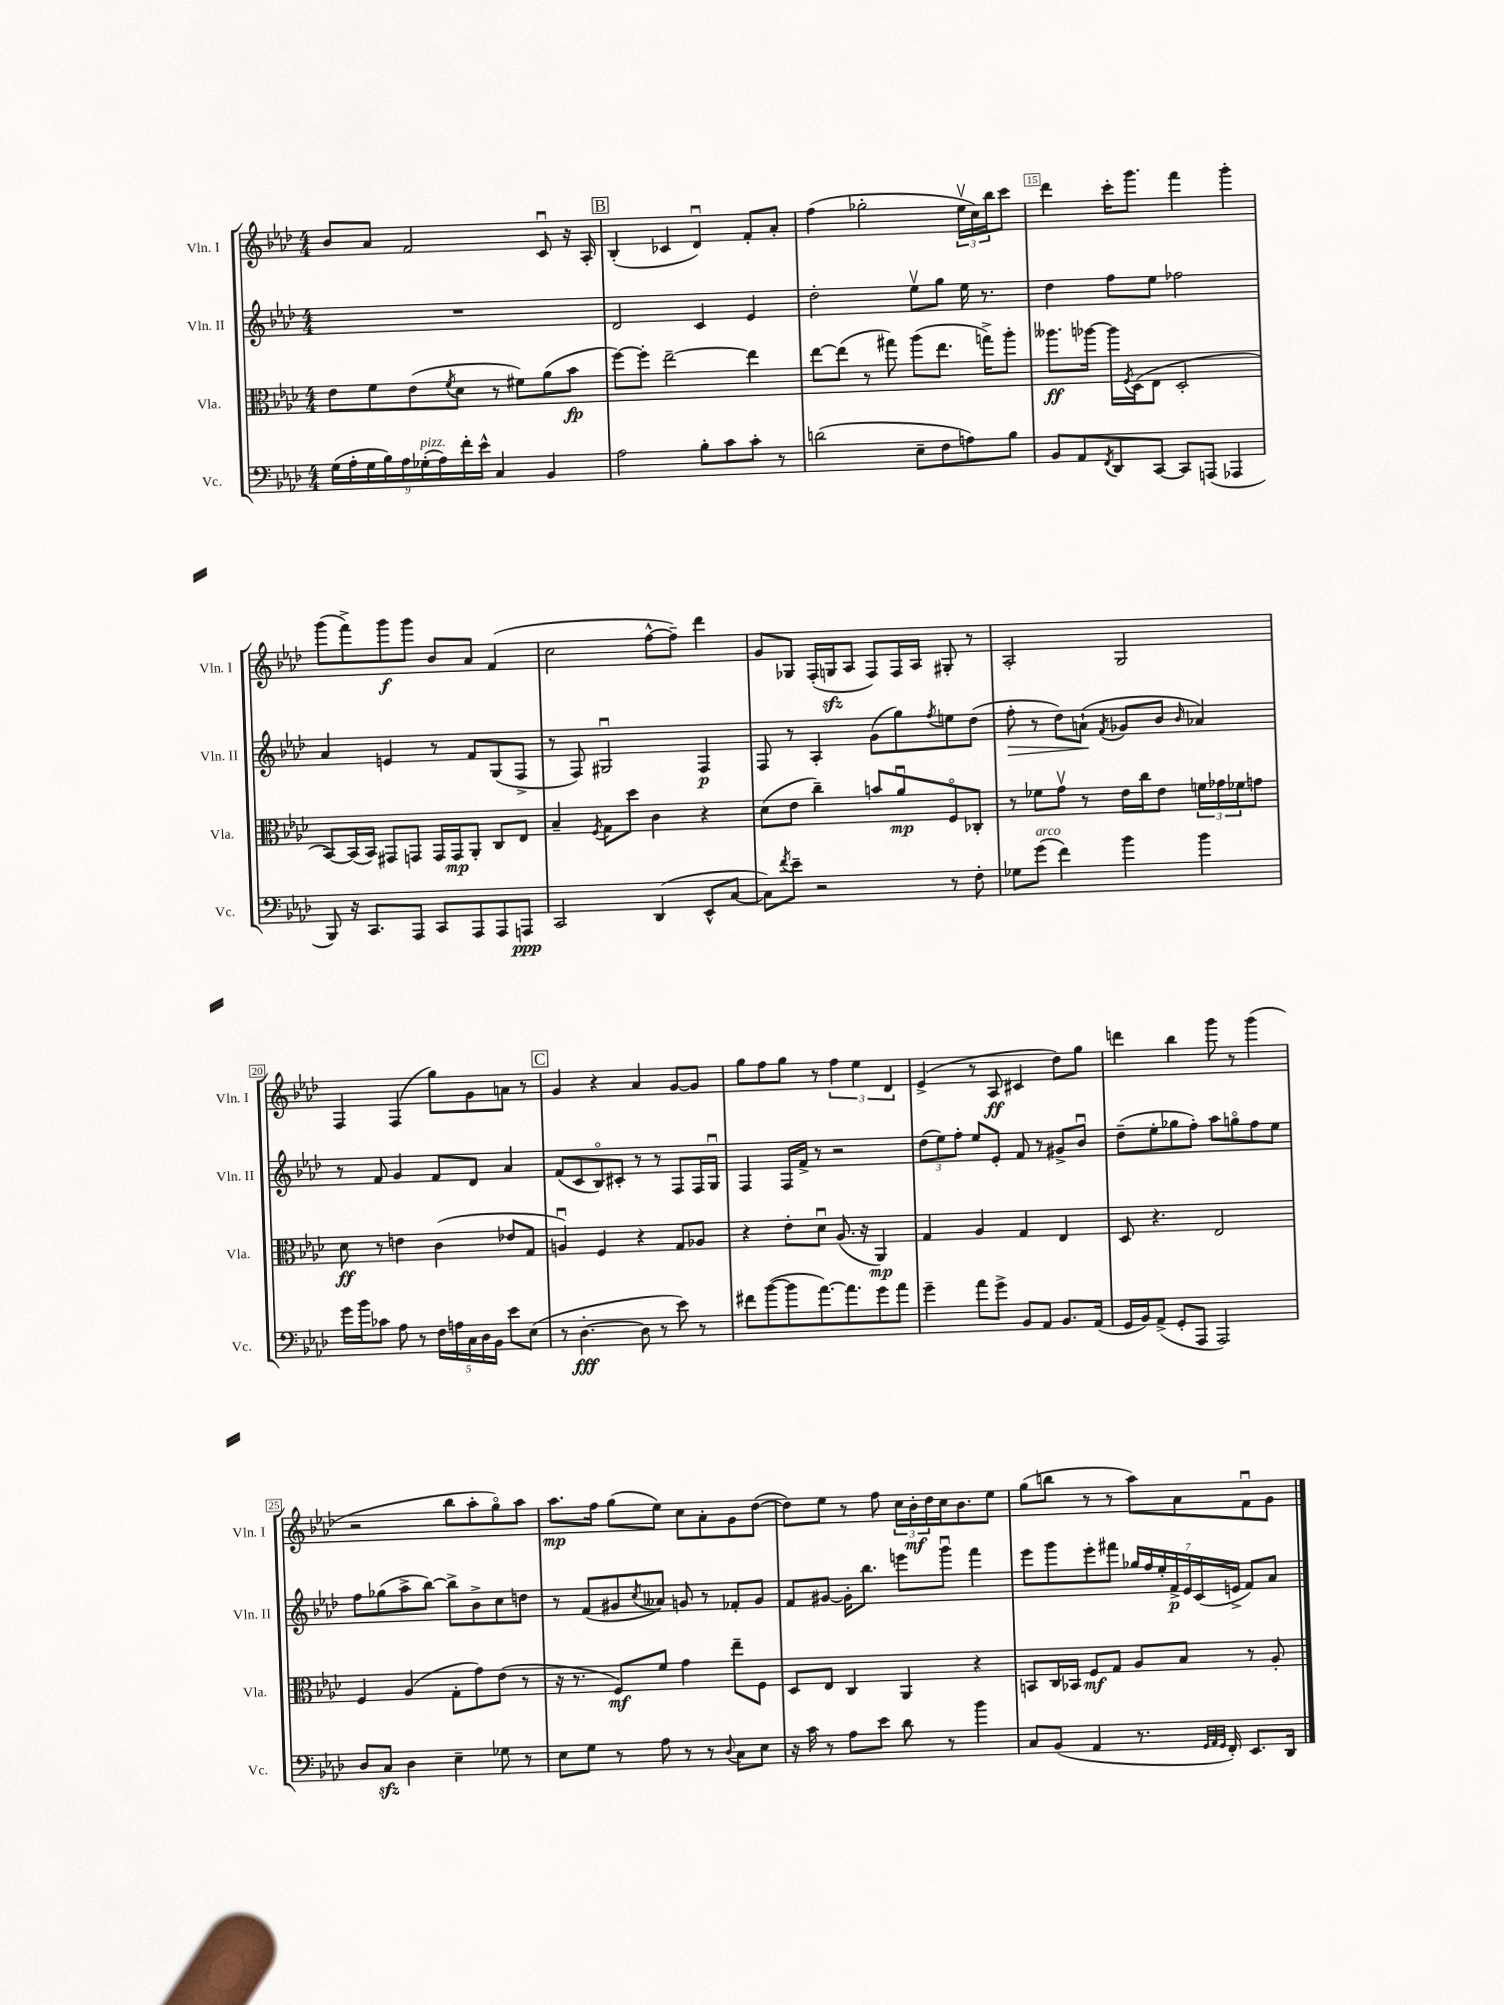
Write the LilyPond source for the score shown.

<<
\new StaffGroup <<
\new Staff = "s0" \with { instrumentName = "Vln. I" shortInstrumentName = "Vln. I" } {
    \clef treble \key aes \major \numericTimeSignature \time 4/4
    bes'8 aes'8 f'2 c'8\downbow r16 aes16-. |
    \mark \markup { \box "B" } bes4-.( ces'4 des'4\downbow) f'8-. aes'8-. |
    f''4( ges''2-. \tuplet 3/2 { ees''16\upbow c''16) bes''16 } c'''8 |
    des'''4 c'''16-. g'''8. f'''4 g'''4-. |
    g'''8( f'''8->) g'''8\f g'''8 bes'8 aes'8 f'4( |
    c''2 f''8~-^ f''8--) des'''4 |
    g'8 ges8 f16-.( g16\sfz aes8 f8) f16 aes16 gis8-. r8 |
    aes2-. g2 |
    f4 f4( g''8) g'8 a'8 r8 |
    \mark \markup { \box "C" } g'4 r4 aes'4 g'8~ g'8 |
    g''8 f''8 g''8 r8 \tuplet 3/2 { f''4 ees''4 des'4 } |
    ees'4->( r8 aes8\ff cis'4 des''8) g''8 |
    d'''4 bes''4 g'''8 r8 g'''4( |
    r2 bes''8 aes''8-. g''8\flageolet) aes''8 |
    aes''8.\mp f''16 g''8( ees''8) c''8 aes'8-. g'8 des''8~( |
    des''8) ees''8 r8 f''8 \tuplet 3/2 { c''16 bes'16-.\mf des''16 } c''16 bes'8. ees''8 |
    g''8( b''8 r8 r8 aes''8) aes'8 f'8\downbow g'8 \bar "|." |
}
\new Staff = "s1" \with { instrumentName = "Vln. II" shortInstrumentName = "Vln. II" } {
    \clef treble \key aes \major \numericTimeSignature \time 4/4
    R1 |
    \mark \markup { \box "B" } des'2 c'4 ees'4 |
    des''2-. ees''8\upbow g''8 ees''16 r8. |
    des''4 f''8 ees''8 fes''2 |
    aes'4 e'4 r8 f'8 g8( f8-> |
    r8 f8) gis2\downbow f4\p |
    f8 r8 aes4-. g'8( g''8) \acciaccatura { f''8 } e''8 des''8( |
    f''8-.\> r8 des''8) a'8-!\!( \acciaccatura { f'8 } ges'8 bes'8 \grace { bes'16 } aes'4) |
    r8 f'8 g'4 f'8 des'8 aes'4 |
    \mark \markup { \box "C" } f'8( c'8 bes8\flageolet) cis'8-. r8 r8 f8 f16 g16\downbow |
    f4 f16 f'16-> r8 r2 |
    \tuplet 3/2 { des''8( ees''8) f''8-. } ees''8 ees'8-. f'8 r8 gis'8-> bes'8\downbow |
    des''8--( ees''8-. ges''8 f''8-.) aes''8 g''8\flageolet f''8 ees''8 |
    f''8 ges''8( aes''8-> bes''8~) bes''8-> bes'8-> c''8 d''8 |
    r8 f'8( gis'8 \acciaccatura { c''8 } aeses'8) g'8 r8 fes'8-. g'8 |
    f'8 gis'8~ gis'16-. bes''8. e'''8 g'''8\downbow f'''4 |
    ees'''8 g'''8 ees'''8-. fis'''8 \tuplet 7/4 { ges''16 f''16 ees''16-. f'16->\p ees'16 c'16( e'16-> } f'8) aes'8 \bar "|." |
}
\new Staff = "s2" \with { instrumentName = "Vla." shortInstrumentName = "Vla." } {
    \clef alto \key aes \major \numericTimeSignature \time 4/4
    ees'8 f'8 ees'8( \acciaccatura { f'8 } des'8 r8 fis'8) aes'8( bes'8\fp |
    \mark \markup { \box "B" } f''8~) f''8-. ees''2~-- ees''4 |
    ees''8~ ees''8( r8 gis''8) aes''8( ees''8. g''16->) aes''8-. |
    aeses''8.\ff aes''16~ aes''16 \acciaccatura { f8 } des16( ees8 des2-. |
    bes,8~) bes,16( bes,16) gis,8 g,8 g,16 g,16\mp aes,8-. c8 ees8 |
    bes4-- \acciaccatura { f8 } g8 des''8 c'4 r4 |
    des'8( ees'8 c''4--) b'8 aes'8\downbow\mp f8\flageolet ces8-. |
    r8 fes'8 g'8\upbow r8 ees'16 c''16 ees'8 \tuplet 3/2 { f'16 ges'16 fes'16 } g'8 |
    des'8\ff r8 e'4 c'4( ees'8 g8 |
    \mark \markup { \box "C" } a4\downbow) f4 r4 g8 aes8 |
    r4 ees'8-. des'8\downbow aes8.( r16 aes,4\mp) |
    g4 aes4 g4 ees4 |
    des8 r4. ees2 |
    f4 aes4( g8-. g'8) ees'8( r8 |
    r16 r8. f8\mf) f'8 g'4 ees''8-- f8 |
    des8 ees8 c4 aes,4 r4 |
    b,8 c16 bes,16 f8\mf g8 aes8 bes8 r8 aes8-. \bar "|." |
}
\new Staff = "s3" \with { instrumentName = "Vc." shortInstrumentName = "Vc." } {
    \clef bass \key aes \major \numericTimeSignature \time 4/4
    \tuplet 9/8 { g16( aes16-. g16 bes16) aes16 ges16-.^\markup { \italic "pizz." }( aes16) f'16-. ees'16-^ } c4 bes,4 |
    \mark \markup { \box "B" } aes2 bes8-. c'8 c'8-. r8 |
    d'2( ees8-- f8 a8) bes8 |
    bes,8 aes,8 \acciaccatura { f,8 } des,8 c,8~ c,8 a,,8( aes,,4 |
    bes,,8) r16 c,8. aes,,8 c,8 aes,,8 aes,,8 a,,8\ppp |
    c,2 des,4( ees,8-^ c8~ |
    c8) \acciaccatura { f'8 } ees'8-- r2 r8 f8-. |
    ges8 g'8^\markup { \italic "arco" }( f'4) bes'4 bes'4 |
    g'16 bes'16 ces'8 aes8 r8 \tuplet 5/4 { f16 a16 c16 des16 bes,16 } ees'8 ees8( |
    \mark \markup { \box "C" } r8 des4.~-.\fff des8 r8 ees'8) r8 |
    fis'8 bes'8~( bes'8 aes'8.~) aes'8. g'8 aes'8 |
    g'4-- aes'8 g'8-> bes,8 aes,8 bes,8. aes,16( |
    g,16 bes,16) aes,8->( g,8-. aes,,8 aes,,2) |
    des8 c8\sfz des4 ees4-- ges8 r8 |
    ees8 g8 r8 aes8 r8 r8 \appoggiatura { des8 } c8 ees8 |
    r16 c'16 r8 aes8 ees'8 des'8 r8 bes'4 |
    c8 bes,8( aes,4 r8. \grace { g,32 aes,32 g,32 } f,16-.) ees,8. des,16 \bar "|." |
}
>>
>>
\layout { \context { \Score currentBarNumber = #12 \override BarNumber.break-visibility = ##(#f #t #t) barNumberVisibility = #(every-nth-bar-number-visible 5) \override BarNumber.stencil = #(make-stencil-boxer 0.1 0.3 ly:text-interface::print) } }
